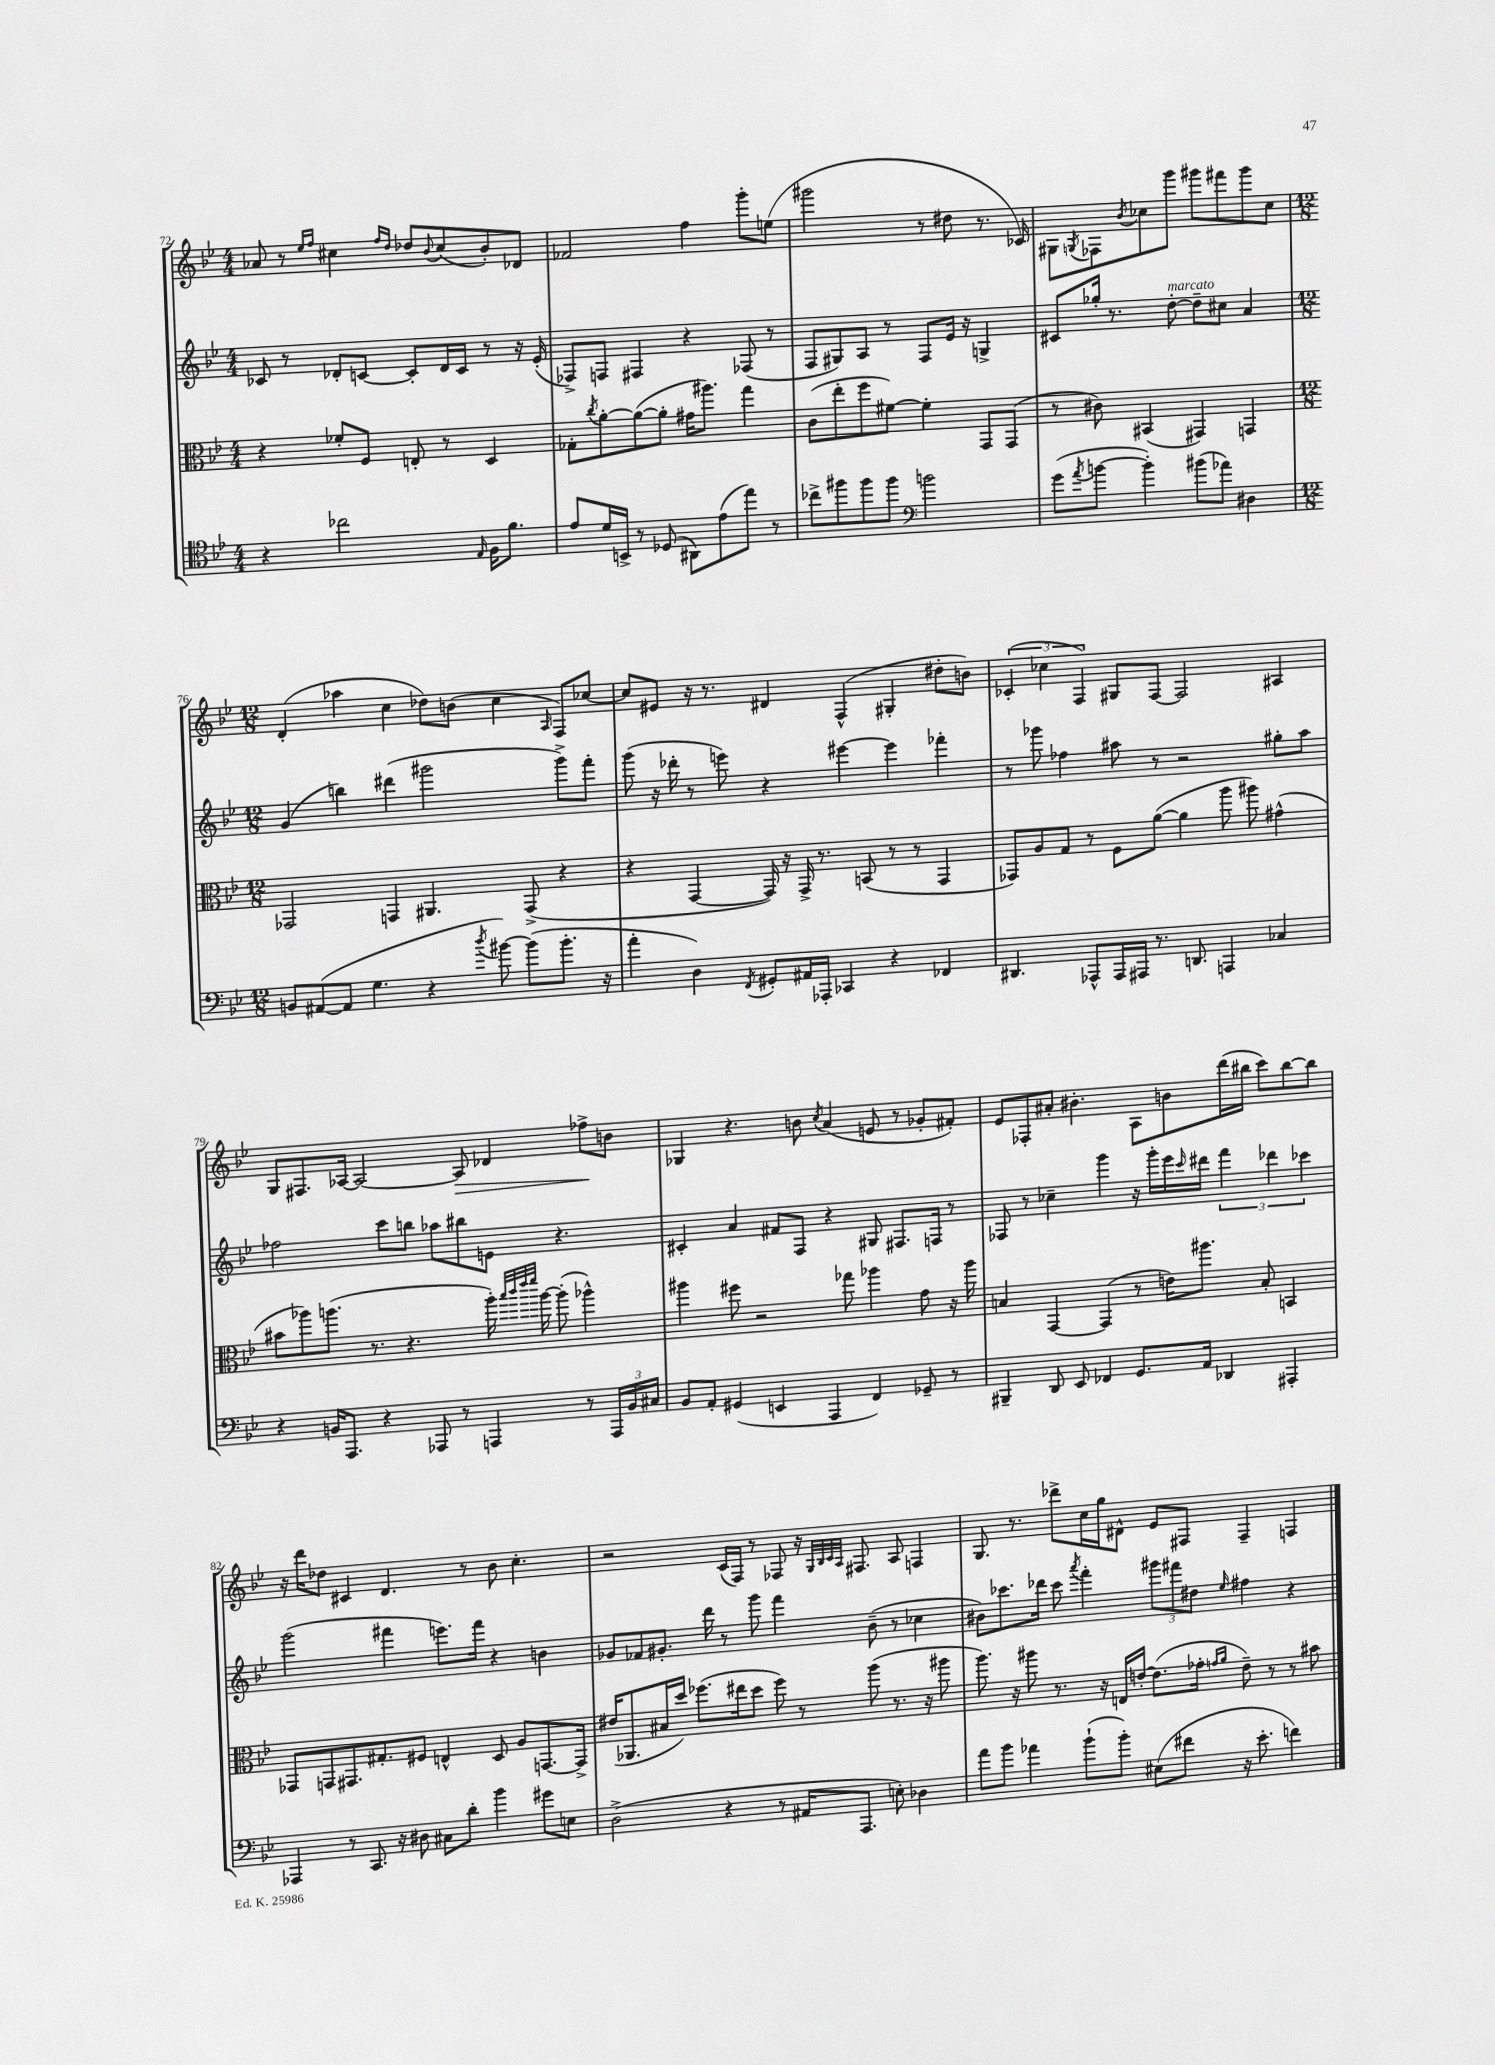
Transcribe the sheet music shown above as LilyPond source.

<<
\new StaffGroup <<
\new Staff = "s0" {
    \clef treble \key bes \major \numericTimeSignature \time 4/4
    aes'8 r8 \grace { ees''16 f''16 } cis''4 \grace { f''16 d''16 } des''8 \appoggiatura { bes'8 } cis''8( bes'8-.) des'8 |
    fes'2 f''4 g'''8-. e''8( |
    gis'''2 r8 dis''8 r8. ces'16) |
    gis8 \acciaccatura { g8 } fes8 \acciaccatura { bes'8 } ces''8 g'''8 gis'''8 fis'''8 gis'''8 ces''8 |
    \numericTimeSignature \time 12/8 d'4-.( aes''4 c''4 des''8) b'8( c''4 \grace { a16 } f8) ces''8~ |
    ces''8 eis'8 r16 r8. dis'4 f4-^( gis4-. dis''8-. b'8) |
    \tuplet 3/2 { ces'4-.( ces''4 f4) } gis8 f8~ f2 ais4 |
    g8 fis8. aes16~ aes2~ aes8\> des'4 fes''8->\! b'8 |
    ges4 r4. b'8 \acciaccatura { c''8 } a'4( e'8 r8 ges'8-. fis'8-.) |
    ees'8 fes8-. ais'8-. bis'4.-. a8 b'8 d'''16( bis''16 c'''8) bis''8~ bis''8 |
    r16 d'''16 des''8 cis'4 d'4. r8 bes'8 c''4.-. |
    r2 c'16( f16) r8 fes8 r16 \grace { g32 bes32 c'32 a32 } fis8. a8 f4 |
    g8. r8. des'''8-> c''16 g''16 dis'8-^ ees'8 fis8 fis4-- f4 \bar "|." |
}
\new Staff = "s1" {
    \clef treble \key bes \major \numericTimeSignature \time 4/4
    ces'8 r8 des'8-. c'8~ c'8-. des'16 c'16 r8 r16 ees'16-.( |
    fes8->) f8 fis4 r4 fes8( r8 |
    f8 gis8) a8 r8 f8 ees'16 r16 g4-> |
    cis'8 ges''16-. r8. d''8~-.^\markup { \italic "marcato" } d''8-- cis''8 a'4 |
    \numericTimeSignature \time 12/8 g'4( b''4) dis'''4( gis'''2 gis'''8->) f'''8-. |
    g'''8( r16 des'''16-. r8 e'''8) r4 eis'''4~ eis'''4 fes'''4-. |
    r8 ges'''8 fes''4 ais''8 r8 r2 gis''8-. ais''8 |
    fes''2 c'''8 b''8 aes''8 bis''8 e'8 r4. |
    cis'4-. a'4 fis'8 f8 r4 gis8 fis8. f16 r8 |
    fes8 r8 ces''4-- g'''4 r16 g'''16-. ees'''16 \grace { c'''16 } dis'''16 \tuplet 3/2 { f'''4 des'''4 ces'''4 } |
    g'''2( fis'''4 e'''8.) fis'''16 r4 b'4 |
    ges'8 fes'8 gis'8.-. d'''16 r8 g'''8 f'''4 bes'8--( r8 ces''4 |
    bis'8) ces'''8. des'''16 ces'''8 \acciaccatura { a'''8 } f'''4-. \tuplet 3/2 { gis'''8 fis'''8 dis''8 } \grace { ees''16 } fis''4 r4 \bar "|." |
}
\new Staff = "s2" {
    \clef alto \key bes \major \numericTimeSignature \time 4/4
    r4 fes'8-. f8 e8-. r8 d4 |
    ges8-. \acciaccatura { c''8 } a'8~-. a'8~( a'8-. gis'16 ais''8.) g''4 |
    c'8( ees''8-. f''8 fis'8~) fis'4-. g,8 g,8( |
    r8 cis'8) bis,4( gis,4) g,4 |
    \numericTimeSignature \time 12/8 ges,2 g,4 ais,4. g,8->( r4 |
    r4 g,4~ g,16) r16 g,16-> r8. b,8( r8 r8 g,4 |
    ges,8) a8 g8 r8 f8 a'8~( a'4 a''8 ais''8) gis'4-^( |
    bis'8 aes''8) a''8.( r8. r4. a''16-.) \grace { bes''32 c'''32 ees'''32 f'''32 } a''16~ a''8-.( aes''4-^) |
    ais''4 fis''8 r2 ges''8 aes''4 g'8 r16 aes''16 |
    b4 g,4~ g,4( r8 e'16) ais''8. b8-. b,4 |
    ges,8 g,8 gis,8. gis8.-. fis8 e4-^ d8 a8 g,8.~ g,16-> |
    eis'16( aes,8. bis16 d''16) fes''8.( eis''16 d''8 fes''8) r8 a''8( r8. r16 ais''8 |
    a''8.) r16 ais''8 r8. r16 e16 e'16~-. e'8.( ges'16-. \grace { g'16 a'16 } e'8--) r8 r8 bis'8 \bar "|." |
}
\new Staff = "s3" {
    \clef tenor \key bes \major \numericTimeSignature \time 4/4
    r4 ces''2 \grace { ees16 } f16 f'8. |
    ees'8 d'16 b,16-> r8 des8( ais,8) ees'8( ees''8) r8 |
    ces''8-> fis''8 fis''8 fis''8 \clef bass b'2 |
    g'8( \acciaccatura { a'8 } b'8~ b'4-.) bis'8( aes'8) dis4 |
    \numericTimeSignature \time 12/8 b,8 ais,8~( ais,8 g4. r4 \acciaccatura { d''8 } bis'8~) bis'8( bis'8.-. r16 |
    a'4-. d4) \acciaccatura { f,8 } gis,8-. ais,16 aes,,16-. ces,4 r4 fes,4 |
    dis,4. aes,,8-^ aes,,16 ais,,16 r8. d,8. a,,4 ces4 |
    r4 b,16 a,,8. r4 aes,,8 r8 a,,4 r8 \tuplet 3/2 { a,,16 b,16 cis16 } |
    bes,8 a,8-. gis,4( e,4 a,,4 f,4) ges,8-- r8 |
    bis,,4-- d,8 ees,8 fes,4 g,8. a,16 des,4 ais,,4-. |
    aes,,4 r8 c,8. r16 dis8 cis8 d'8-. bes'4 gis'8 e8 |
    d2->( r4 r8 ais,16 a,,8. e8-.) des4 |
    a'8 bes'8 aes'4 bes'8-!( bes'8-.) eis8( fis'8 r16 ees'8.-. f'4) \bar "|." |
}
>>
>>
\layout { \context { \Score currentBarNumber = #72 } }
